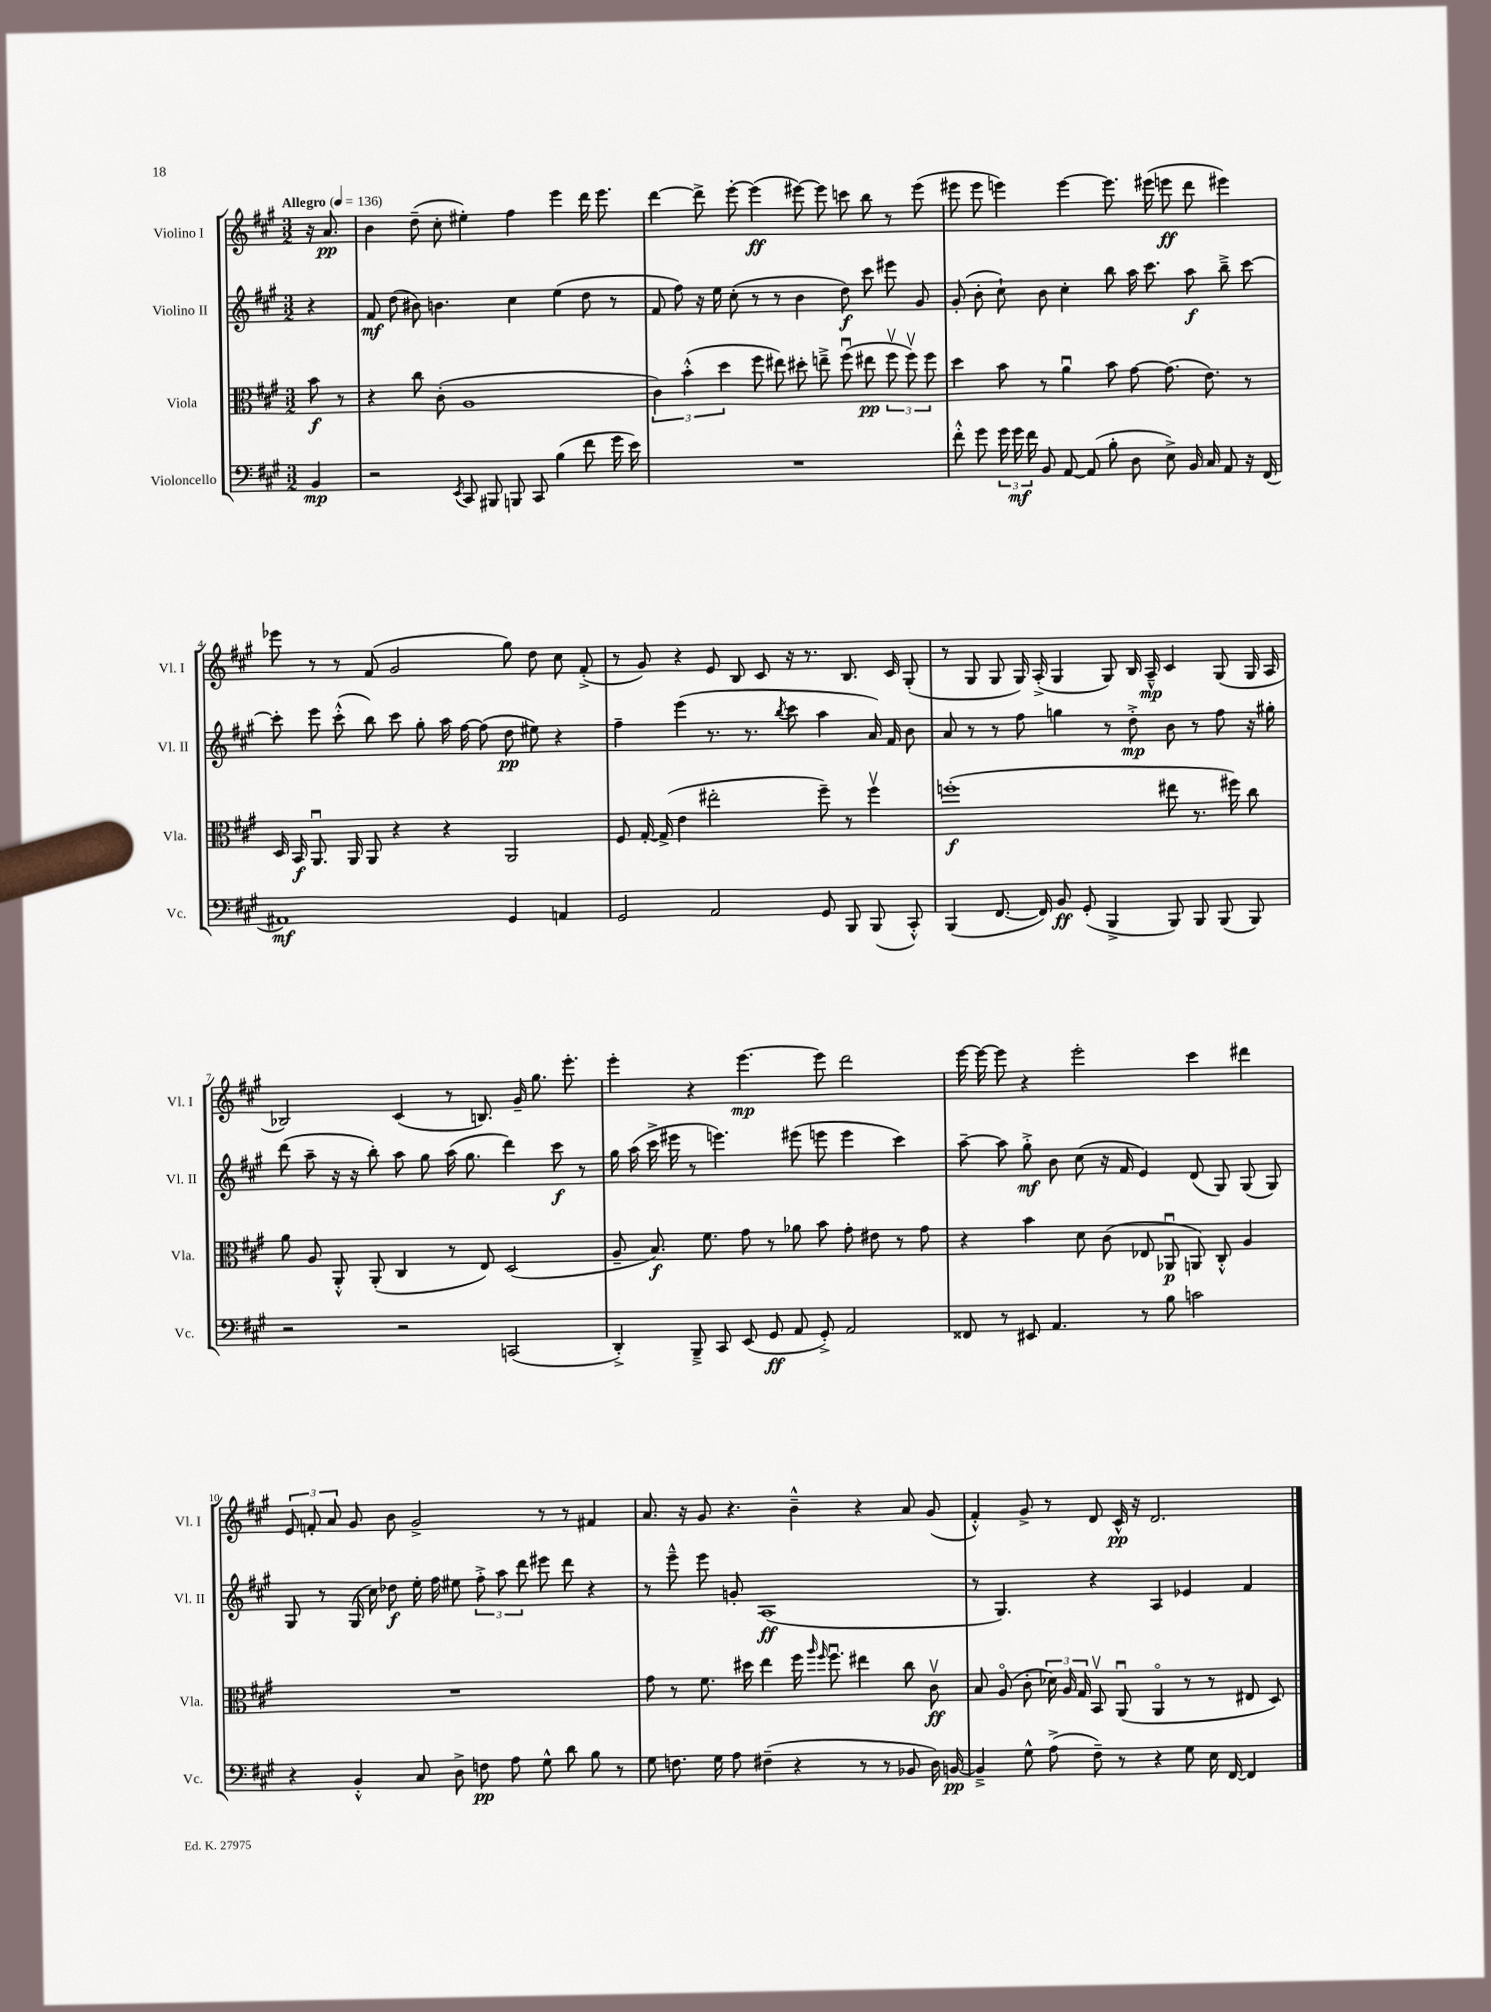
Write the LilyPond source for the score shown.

<<
\new StaffGroup <<
\new Staff = "s0" \with { instrumentName = "Violino I" shortInstrumentName = "Vl. I" } {
    \clef treble \key a \major \numericTimeSignature \time 3/2 \partial 4 \tempo "Allegro" 4 = 136
    \autoBeamOff r16 a'8.\pp |
    b'4 d''8--( cis''8-. eis''4-.) fis''4 e'''4 d'''16 e'''8. |
    d'''4~ d'''8-> e'''8~-. e'''4\ff( eis'''8~) eis'''8 c'''8 b''8 r8 eis'''8( |
    eis'''8 eis'''8 e'''4) e'''4~ e'''8. eis'''16( e'''8\ff d'''8 eis'''4) |
    ees'''8 r8 r8 fis'8( gis'2 gis''8) d''8 cis''8 fis'8-.->( |
    r8 gis'8) r4 e'8 b8 cis'8 r16 r8. b8. cis'16 gis8-.( |
    r8 gis8 gis8 gis16) a16-.->( gis4 gis8) b16 a16---^\mp cis'4 gis8( gis16 a16 |
    bes2) cis'4( r8 b8.) gis'16-- gis''8. e'''8.-. |
    e'''4-. r4 e'''4.~\mp e'''8 d'''2 |
    e'''16~ e'''16~ e'''8 r4 e'''2-. cis'''4 dis'''4 |
    \tuplet 3/2 { e'8 f'8-. a'8 } gis'8 b'8 gis'2-> r8 r8 fis'4 |
    a'8. r16 gis'8 r4. b'4---^ r4 a'8 gis'8( |
    fis'4-.-^) gis'8-> r8 d'8 cis'16-^\pp r16 d'2. \bar "|." |
}
\new Staff = "s1" \with { instrumentName = "Violino II" shortInstrumentName = "Vl. II" } {
    \clef treble \key a \major \numericTimeSignature \time 3/2 \partial 4
    \autoBeamOff r4 |
    fis'8\mf d''8( bis'8) b'4. cis''4 e''4( d''8 r8 |
    fis'8 fis''8) r16 e''16 cis''8-.( r8 r8 b'4 d''8\f) cis'''8 eis'''8 gis'8 |
    gis'8-.( b'8-. cis''8-!) b'8 cis''4-. b''8 a''16 cis'''8. a''8\f b''8---> cis'''8~ |
    cis'''8-. e'''8 cis'''8-.-^( b''8) cis'''8 gis''8-. a''16 fis''16~ fis''8( d''8\pp eis''8) r4 |
    fis''4-- e'''4( r8. r8. \acciaccatura { b''8 } cis'''8 a''4 a'16) fis'16 b'8 |
    a'8 r8 r8 fis''8 g''4 r8 d''8-.->\mp b'8 r8 fis''8 r16 gis''16-. |
    d'''8( a''8-- r16 r16 b''8-.) a''8 gis''8 a''16( gis''8. d'''4) cis'''8\f r8 |
    gis''16 a''16( cis'''16-> eis'''16 r8 e'''4.) eis'''8( e'''8 e'''4 cis'''4) |
    a''8~-- a''8 gis''8-.->\mf b'8 cis''8( r16 fis'16 e'4) d'8( gis8) gis8( gis8) |
    gis8 r8 gis16( cis''16) des''8\f e''16-. fis''16 eis''8 \tuplet 3/2 { fis''8-.-> a''8 d'''8 } eis'''8 d'''8 r4 |
    r8 e'''8---^ e'''8 g'8-. a1\ff( |
    r8 gis4.) r4 a4 ees'4 fis'4 \bar "|." |
}
\new Staff = "s2" \with { instrumentName = "Viola" shortInstrumentName = "Vla." } {
    \clef alto \key a \major \numericTimeSignature \time 3/2 \partial 4
    \autoBeamOff b'8\f r8 |
    r4 cis''8 cis'8-.( a1 |
    \tuplet 3/2 { cis'4) b'4-.-^( d''4 } fis''8 eis''8) dis''8-. e''8---> fis''8\downbow( eis''8\pp \tuplet 3/2 { fis''8\upbow fis''8\upbow) fis''8 } |
    d''4 b'8 r8 a'4\downbow b'8 gis'8~ gis'8.( e'8.) r8 |
    d16 b,16\f a,8.\downbow a,16 a,8 r4 r4 a,2 |
    fis8 gis16~-. gis16->( e'4 eis''2-. fis''8--) r8 fis''4\upbow |
    f''1-.\f( eis''8 r8. fis''16) cis''8 |
    a'8 a8 a,8-.-^ a,8-.( cis4 r8 e8) d2( |
    a8-- b8.\f) fis'8. gis'8 r8 aes'8 b'8 gis'8-. eis'8 r8 gis'8 |
    r4 b'4 d'8 cis'8( ees8 aes,8\downbow\p a,8) cis8-.-^ a4 |
    R1. |
    gis'8 r8 fis'8. dis''16 e''4 fis''16 \grace { a''16 fis''16 } fis''8.\downbow eis''4 cis''8 cis'8\upbow\ff |
    b8 a8\flageolet( cis'8-. \tuplet 3/2 { des'16) a16 gis16 } b,8\upbow a,8\downbow( a,4\flageolet r8 r8 eis8 d8) \bar "|." |
}
\new Staff = "s3" \with { instrumentName = "Violoncello" shortInstrumentName = "Vc." } {
    \clef bass \key a \major \numericTimeSignature \time 3/2 \partial 4
    \autoBeamOff b,4\mp |
    r2 \acciaccatura { e,8 } cis,8 bis,,8 b,,8 cis,8 b4( fis'8 gis'16 e'16) |
    R1. |
    fis'8-.-^ gis'8 \tuplet 3/2 { gis'16 gis'16\mf fis'16 } b,8 a,8~ a,8( b8-. d8 e8->) b,16 cis16 a,8 r16 fis,16( |
    ais,1\mf) gis,4 a,4 |
    gis,2 a,2 gis,8 b,,8 b,,8( cis,8-.-^) |
    b,,4( fis,8.~ fis,16) b,8\ff gis,8-.( b,,4-> b,,8) b,,8 b,,8( b,,8) |
    r2 r2 c,2( |
    d,4-.->) b,,8---> cis,8 e,8( gis,8\ff a,8 gis,8-.->) a,2 |
    fisis,8 r8 eis,8 a,4. r8 b8 c'2 |
    r4 b,4-.-^ cis8 d8-> f8\pp a8 gis8-^ d'8 b8 r8 |
    gis8 f8. gis16 a8 fis4--( r4 r8 r8 bes,8 d16) b,16~\pp |
    b,4---> gis8-^ a8->( fis8--) r8 r4 gis8 e16 fis,16~ fis,4 \bar "|." |
}
>>
>>
